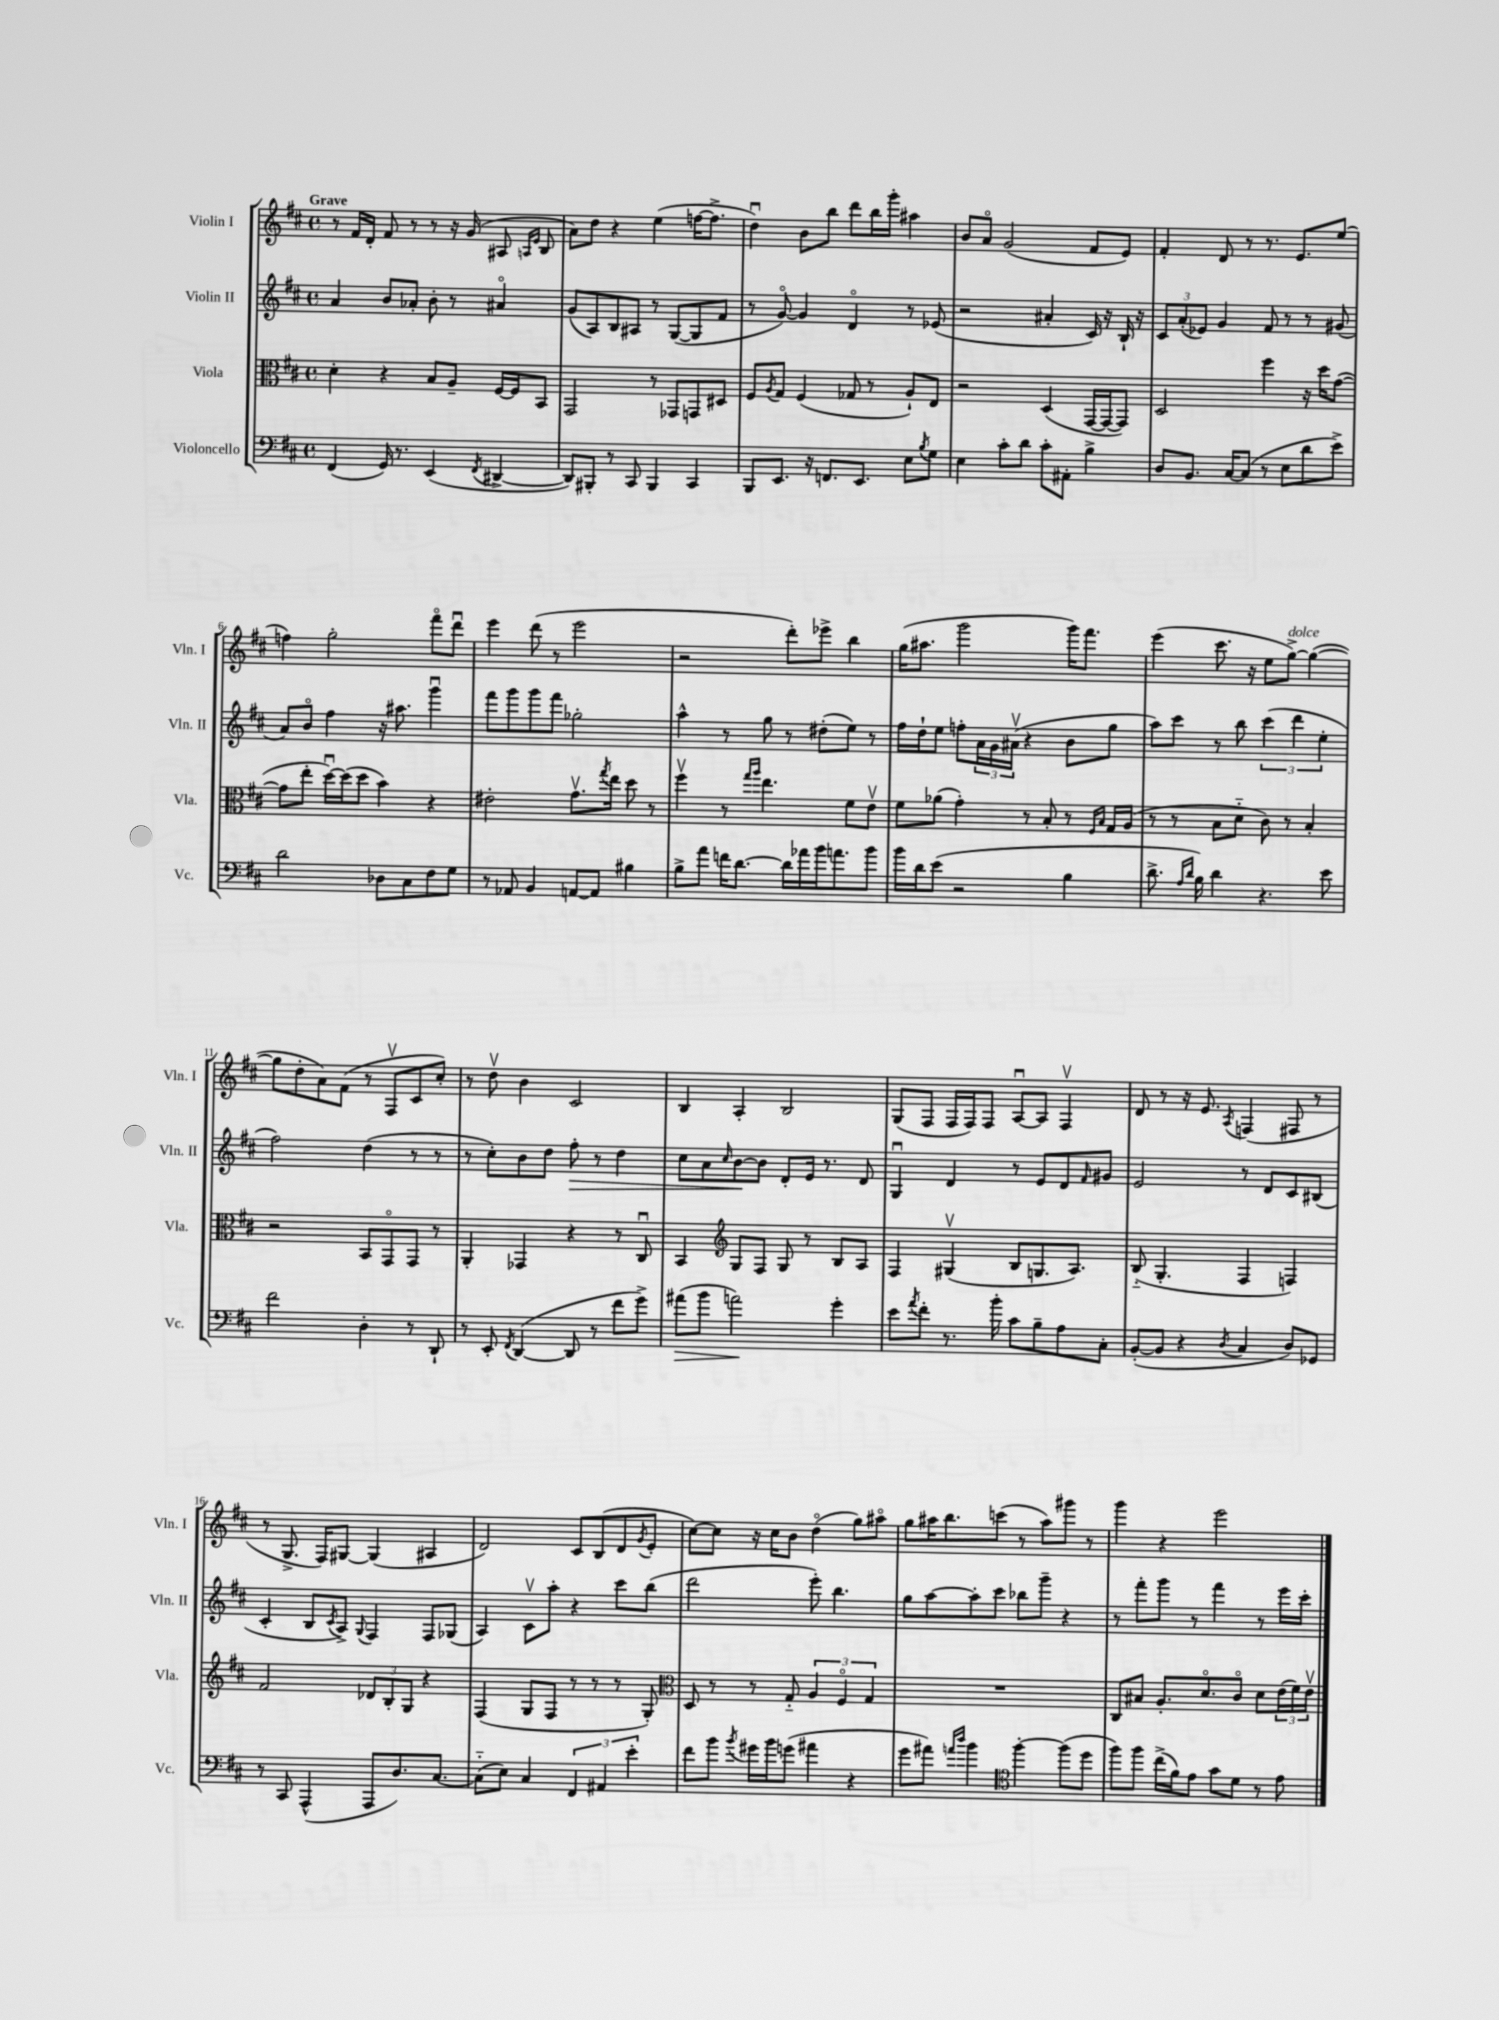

**kern	**dynam	**kern	**kern	**dynam	**kern
*part4	*part4	*part3	*part2	*part2	*part1
*staff4	*staff4	*staff3	*staff2	*staff2	*staff1
*I"Violoncello	*	*I"Viola	*I"Violin II	*	*I"Violin I
*I'Vc.	*	*I'Vla.	*I'Vln. II	*	*I'Vln. I
*clefF4	*	*clefC3	*clefG2	*	*clefG2
*k[f#c#]	*	*k[f#c#]	*k[f#c#]	*	*k[f#c#]
*M4/4	*	*M4/4	*M4/4	*	*M4/4
*met(c)	*	*met(c)	*met(c)	*	*met(c)
=1	=1	=1	=1	=1	=1
!	!	!	!	!	!LO:TX:a:B:t=Grave
(4FF#/	.	4d'\	4a/	.	8r
.	.	.	.	.	16f#/LL
.	.	.	.	.	16d'/JJ
16GG/)	.	4r	8b/L	.	8f#/
8.r	.	.	.	.	.
.	.	.	8a-X'/J	.	8r
(4EE/	.	8B/L	8b'\	.	8r
.	.	8A~/J	8r	.	16r
.	.	.	.	.	(16g/
8qFF#/	.	.	.	.	.
[4DD#X^/	.	[16F#/LL	4a#X/	.	8A#X/
.	.	16F#/J]	.	.	.
.	.	.	.	.	16qqAn/LL
.	.	.	.	.	16qqe/JJ
.	.	8BB/J	.	.	8B/
=2	=2	=2	=2	=2	=2
8DD#/L])	.	2GG/	(8g/L	.	8a\L)
8BBB#X'/J	.	.	8A/)	.	8dd\J
8r	.	.	8B/	.	4r
8CC#/	.	.	8A#X/J	.	.
4BBB#/	.	8r	8r	.	(4ee\
.	.	8GG-X/L	([8G/L	.	.
4CC#/	.	8GGn/	8G/]	.	[16ffn\KL
.	.	.	.	.	8.ff^\J]
.	.	8D#X/J	8f#/J	.	.
=3	=3	=3	=3	=3	=3
8BBB/L	.	8F#/L	8r	.	4ddu\)
.	.	8qA/	.	.	.
8.EE/J	.	8G/J	[8g/)	.	.
.	.	(4F#/	4g/]	.	8b\L
16r	.	.	.	.	.
8.FFn/L	.	.	.	.	8bb\J
.	.	8G-X/	4d/	.	8ddd\L
8.EE/J	.	.	.	.	.
.	.	8r	.	.	16bb\L
.	.	.	.	.	16ggg'\JJ
8E\L	.	8A`/L)	8r	.	4aa#X\
8qB/	.	.	.	.	.
8G\J	.	8E/J	(8e-X/	.	.
=4	=4	=4	=4	=4	=4
4E\	.	2r	2r	.	8b/L
.	.	.	.	.	8a/J
8c#'\L	.	.	.	.	(2g/
8d\J	.	.	.	.	.
8c#'\L	.	(4D/	4a#X'/	.	.
8AA#X'\J	.	.	.	.	.
4B^\	.	[16GG/LL	16c#/)	.	8f#/L
.	.	16GG/J_	16r	.	.
.	.	8GG/J])	16B`/	.	8e/J)
.	.	.	16r	.	.
=5	=5	=5	=5	=5	=5
8D/L	.	2D/	12c#/L	.	4f#'/
.	.	.	(12a'/	.	.
8.BB/J	.	.	.	.	.
.	.	.	12e-X/J)	.	.
.	.	.	4g/	.	8d/
[16C#/KL	.	.	.	.	.
(8C#/J]	.	.	.	.	8r
8r	.	4ff#\	8f#/	.	8.r
8E\L	.	.	8r	.	.
.	.	.	.	.	8.e/L
8d\	.	16r	8r	.	.
.	.	16dd\KL	.	.	.
8e^\J)	.	([8g\J	(8g#X/	.	(8ee/J
!!LO:LB:g=z
=6	=6	=6	=6	=6	=6
2d\	.	8g\L]	8a/L)	.	4ffn\)
.	.	8ee'\J	8b/J	.	.
.	.	[16ddu\LL)	4ff#\	.	2gg'\
.	.	(16dd\J]	.	.	.
.	.	8dd\J	.	.	.
8D-X\L	.	4b\)	16r	.	.
.	.	.	8.aa#X\	.	.
8C#\	.	.	.	.	.
8F#\	.	4r	4gggu\	.	8fff#\L
8G\J	.	.	.	.	8dddu\J
=7	=7	=7	=7	=7	=7
8r	.	2e#X'\	8fff#\L	.	4eee\
8AA-X/	.	.	8ggg\	.	.
4BB/	.	.	8ggg\	.	(8ddd\
.	.	.	8fff#\J	.	8r
[8AAn/L	.	8.gv\L	2gg-X'\	.	2eee\
8AA/J]	.	.	.	.	.
.	.	8qgg/	.	.	.
.	.	16ee\Jk	.	.	.
4B#X\	.	8dd\	.	.	.
.	.	8r	.	.	.
=8	=8	=8	=8	=8	=8
8B^\L	.	4ff#v\	4aa^^\	.	2r
8a\J	.	.	.	.	.
16fn\KL	.	8r	8r	.	.
[8.d\J	.	.	.	.	.
.	.	16qqgg/LL	.	.	.
.	.	16qqaa/JJ	.	.	.
.	.	4.ee\	8gg\	.	.
16d\LL]	.	.	8r	.	8ddd'\L)
16a-X\	.	.	.	.	.
16b\J	.	.	(8dd#X'\L	.	8eee-X^\J
8.an\	.	.	.	.	.
.	.	8f#\L	8ee\J)	.	4bb\
8b\J	.	8ev\J	8r	.	.
=9	=9	=9	=9	=9	=9
16b\LL	.	8f#\L	16ff#\LL	.	(16gg\KL
16d\J	.	.	16dd`\J	.	8.aa#X\J
(8e\J	.	(8a-X\J	8ee\J	.	.
2r	.	4g'\)	8ffn'\L	.	2ggg\
.	.	.	24a\L	.	.
.	.	.	24g\	.	.
.	.	.	(24a#Xv\JJ	.	.
.	.	8r	4r	.	.
.	.	8B'/	.	.	.
4B\	.	8r	8b\L	.	16ggg\KL)
.	.	.	.	.	8.fff#\J
.	.	16qqF#/LL	.	.	.
.	.	16qqB/JJ	.	.	.
.	.	16G/LL	8gg\J	.	.
.	.	(16A/JJ	.	.	.
=10	=10	=10	=10	=10	=10
8.d^\	.	8r	8aa\L)	.	(4eee\
.	.	8r	8ccc#\J	.	.
16qqA/LL	.	.	.	.	.
16qqd/JJ	.	.	.	.	.
16B\)	.	.	.	.	.
4d\	.	8B\L	8r	.	8.ccc#\
.	.	8d\J	8bb\	.	.
.	.	.	.	.	16r
4.r	.	8c#\)	(6ccc#\	.	8ee\L
!	!	!	!	!	!LO:TX:a:i:t=dolce
.	.	8r	.	.	[8gg^\J)
.	.	.	6ddd\	.	.
.	.	4B'/	.	.	(4gg\_
.	.	.	6ee'\	.	.
8e\	.	.	.	.	.
!!LO:LB:g=z
=11	=11	=11	=11	=11	=11
2f#\	.	2r	2ff#\)	.	8gg\L]
.	.	.	.	.	8dd'\
.	.	.	.	.	8a\)
.	.	.	.	.	(8f#\J
4D'\	.	8BB/L	(4dd\	.	8r
.	.	8GG/	.	.	8F#v/L
8r	.	8GG/J	8r	.	8c#/
8DD`/	.	8r	8r	.	8cc#'/J)
=12	=12	=12	=12	=12	=12
8r	.	4AA'/	8r	.	8r
8EE'/	.	.	8cc#'\L)	.	8ddv\
8qFF#/	.	.	.	.	.
([4DD/	.	4GG-X/	8b\	.	4b\
.	.	.	8dd\J	.	.
!	!	!	!	!LO:HP:b	!
8DD/]	.	4r	8ff#'\	>	2c#/
8r	.	.	8r	.	.
8f#\L	.	8r	4dd\	.	.
8g^\J)	.	8C#u/	.	.	.
=13	=13	=13	=13	=13	=13
!	!LO:HP:b	!	!	!	!
(8a#X\L	>	4BB/	8cc#\L	.	4B/
8b\J	.	.	8a\	.	.
*	*	*clefG2	*	*	*
.	.	.	16qqcc#/	.	.
2an\)	.	8G/L	[8b\	.	4A'/
.	.	8F#/J	8b\J]	]	.
.	.	8G/	8d'/L	.	2B/
.	.	8r	16e/Jk	.	.
.	.	.	8.r	.	.
4g'\	]	8B/L	.	.	.
.	.	8A/J	8d/	.	.
=14	=14	=14	=14	=14	=14
8e\L	.	4F#/	4Gu/	.	(8G/L
8qa/	.	.	.	.	.
8f#'\J	.	.	.	.	8F#/J
8.r	.	(4G#Xv/	4d/	.	16F#/LL
.	.	.	.	.	16F#/J)
.	.	.	.	.	8F#/J
16b'\	.	.	.	.	.
8c#\L	.	8B/L	8r	.	[8Au/L
8B~\	.	8.Gn/	8e/L	.	8A/J]
8A\	.	.	8d/	.	4F#v/
.	.	8.A/J)	.	.	.
.	.	.	16qqf#/	.	.
8C#'\J	.	.	8g#X/J	.	.
=15	=15	=15	=15	=15	=15
([8BB'/L	.	(8B/	2e/	.	8d/
8BB/J]	.	4.G'/	.	.	8r
4r	.	.	.	.	16r
.	.	.	.	.	8.e/
8qD/	.	.	.	.	8qA/
4C#/	.	4F#/	8r	.	(4Fn/
.	.	.	8d/L	.	.
8D/L)	.	4Fn/)	8c#/	.	8F#X/
8GG-X/J	.	.	(8B#X/J	.	8r
!!LO:LB:g=z
=16	=16	=16	=16	=16	=16
8r	.	2f#/	4c#'/	.	8r
8CC#/	.	.	.	.	8.G^/
(4AAA^^/	.	.	8B/L	.	.
.	.	.	.	.	16F#/KL)
.	.	.	8qc#/	.	.
.	.	.	8A^/J)	.	[8G#X/J
.	.	.	8qqG/	.	.
8AAA/L	.	12d-X/L	4F#/	.	(4G#/]
.	.	12B'/	.	.	.
8.D/)	.	.	.	.	.
.	.	12G/J	.	.	.
.	.	4r	8F#/L	.	4A#X/
[8.C#/J	.	.	.	.	.
.	.	.	(8G-X/J	.	.
=17	=17	=17	=17	=17	=17
(8C#\L]	.	(4F#/	4A/)	.	2d/)
8E\J)	.	.	.	.	.
4C#/	.	8G/L	8c#v\L	.	.
.	.	8F#/J	8aa'\J	.	.
6FF#/	.	8r	4r	.	8c#/L
.	.	8r	.	.	(8B/
6AA#X/	.	.	.	.	.
.	.	8r	8ccc#\L	.	8d/
6e'\	.	.	.	.	.
.	.	.	.	.	8qg/
.	.	8G'/)	(8bb\J	.	8e'/J
=18	=18	=18	=18	=18	=18
*	*	*clefC3	*	*	*
8f#\L	.	8D/	2ddd\	.	[8cc#\L)
8b\J	.	8r	.	.	8cc#\J]
8qb/	.	.	.	.	.
16g#X\LL	.	8r	.	.	16r
16b\J	.	.	.	.	16cc#\KL
(8gn\J	.	8G/	.	.	8b\J
4a#X\	.	6A/	8eee'\)	.	(4dd\
.	.	.	4.bb\	.	.
.	.	6F#/	.	.	.
4r	.	.	.	.	8gg\L)
.	.	6G/	.	.	.
.	.	.	.	.	8aa#X\J
=19	=19	=19	=19	=19	=19
8g\L	.	1r	8gg\L	.	8gg\L
8a#X\J)	.	.	[8aa\	.	16aa#X\K
.	.	.	.	.	8.bb\
16qqan/LL	.	.	.	.	.
16qqdd/JJ	.	.	.	.	.
4b\	.	.	8aa'\]	.	.
.	.	.	8ccc#\J	.	(8cccn\J
*clefC4	*	*	*	*	*
[4ff#'\	.	.	8bb-X\L	.	8r
.	.	.	8ggg~\J	.	8aa#\L)
(8ff#\L]	.	.	4r	.	8ggg#X\J
8dd\J	.	.	.	.	8r
=20	=20	=20	=20	=20	=20
8ff#\L)	.	8C#/L	8r	.	4ggg\
8ff#\J	.	8B#X/J	8fff#'\L	.	.
(16cc#^\LL	.	8.A'/L	8ggg\J	.	4r
16f#\J)	.	.	.	.	.
8e\J	.	.	8r	.	.
.	.	8.d/	.	.	.
8g\L	.	.	4fff#\	.	2eee\
8d\J	.	8c#/J	.	.	.
8r	.	8d\L	8r	.	.
8e\	.	(24e\L	16eee\LL	.	.
.	.	24f#\)	.	.	.
.	.	.	16ccc#'\JJ	.	.
.	.	24ev\JJ	.	.	.
==	==	==	==	==	==
*-	*-	*-	*-	*-	*-
